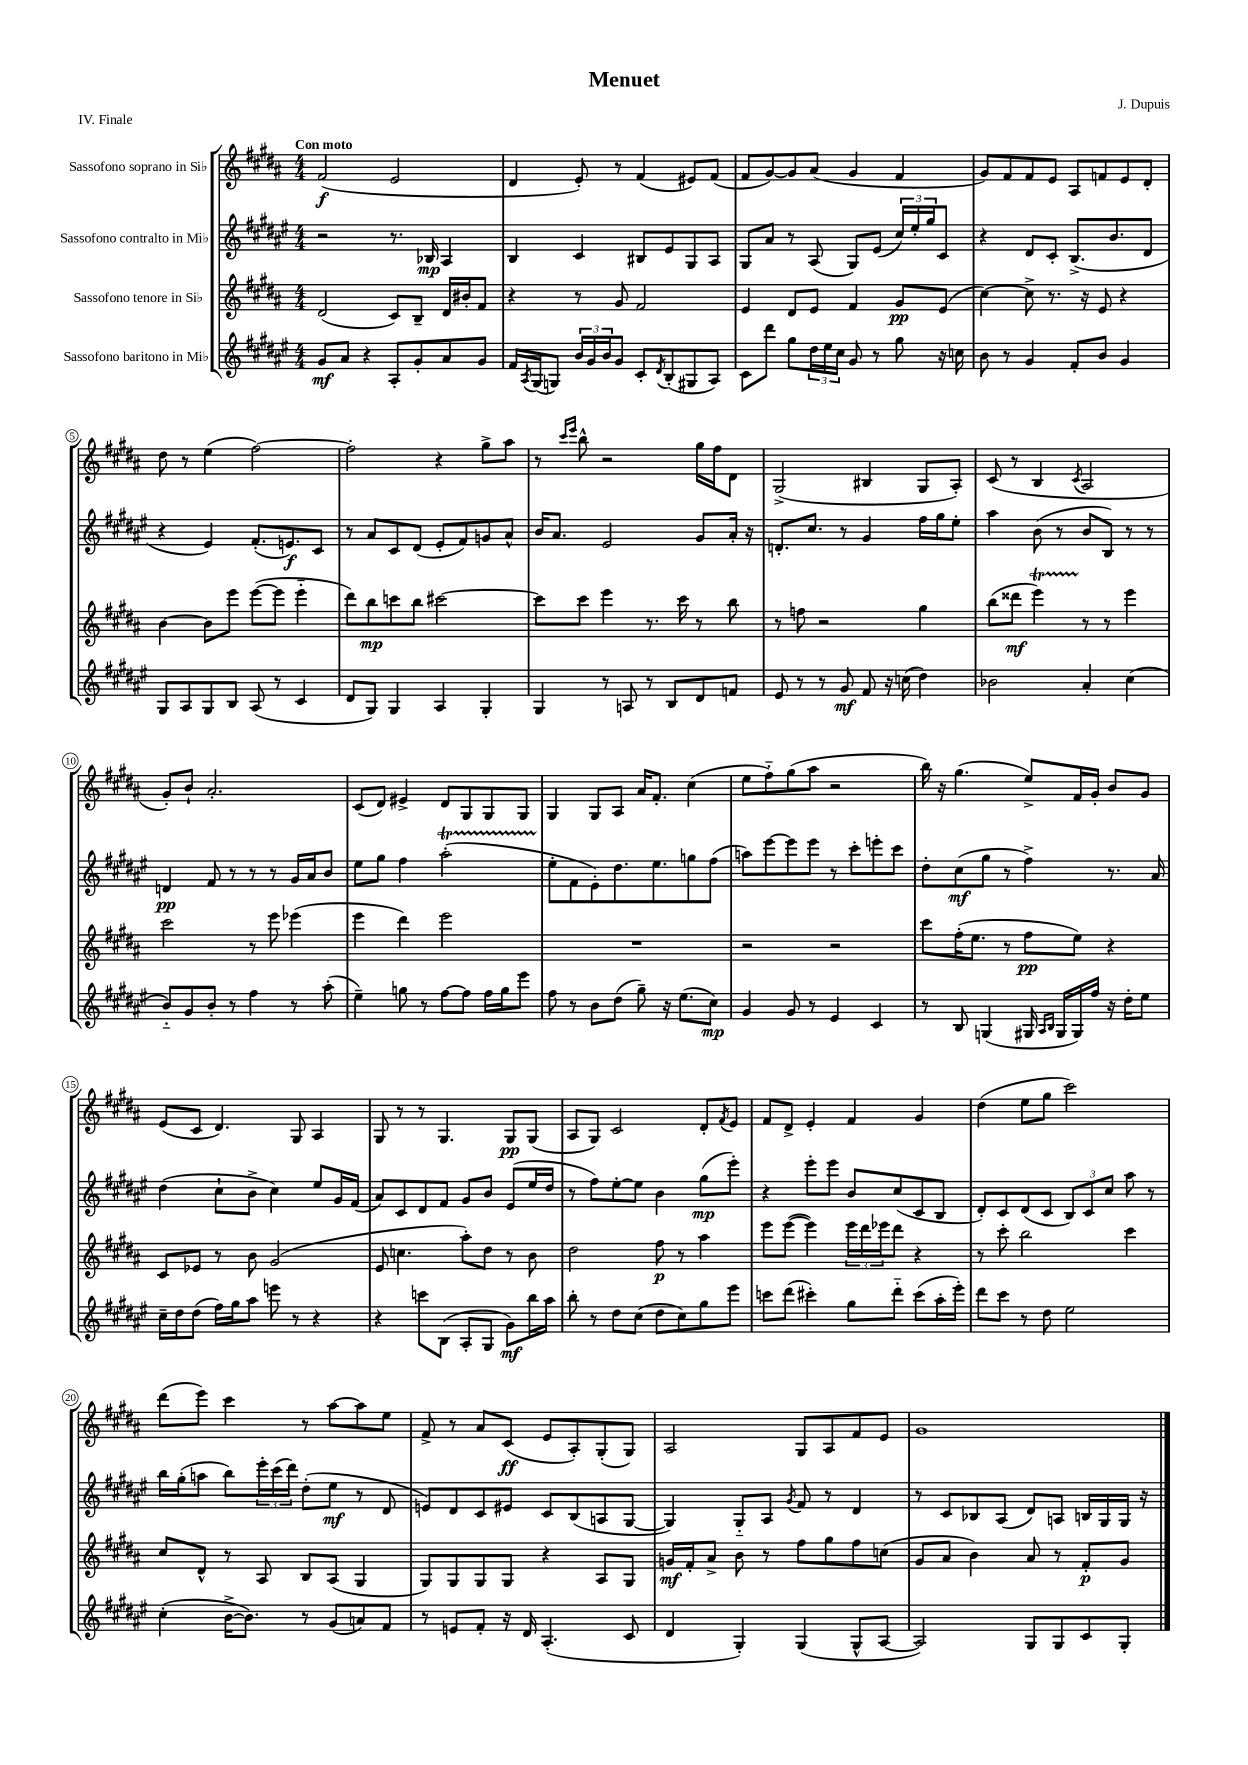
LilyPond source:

\header { title = "Menuet" composer = "J. Dupuis" piece = "IV. Finale" }
<<
\new StaffGroup <<
\new Staff = "s0" \with { instrumentName = "Sassofono soprano in Sib" } {
    \clef treble \key b \major \numericTimeSignature \time 4/4 \tempo "Con moto"
    fis'2\f( e'2 |
    dis'4 e'8-.) r8 fis'4( eis'8) fis'8( |
    fis'8 gis'8~) gis'8 ais'8( gis'4 fis'4 |
    gis'8) fis'8 fis'8 e'8 ais8 f'8 e'8 dis'8-. |
    dis''8 r8 e''4( fis''2~) |
    fis''2-. r4 gis''8-> ais''8 |
    r8 \grace { cis'''16 e'''16 } b''8-^ r2 gis''16 fis''16 dis'8 |
    gis2->( bis4 gis8 ais8-.) |
    cis'8( r8 b4 \acciaccatura { cis'8 } ais2 |
    gis'8-.) b'8-! ais'2.-. |
    cis'8( dis'8) eis'4-> dis'8 gis8 gis8 gis8 |
    gis4 gis8 ais8 ais'16 fis'8.-. cis''4( |
    e''8 fis''8-_) gis''8( ais''8 r2 |
    b''16) r16 gis''4.( e''8->) fis'16 gis'16-. b'8 gis'8 |
    e'8( cis'8 dis'4.) gis8 ais4 |
    gis8 r8 r8 gis4. gis8\pp gis8( |
    ais8 gis8) cis'2 dis'8-. \acciaccatura { fis'8 } e'8 |
    fis'8 dis'8-> e'4-. fis'4 gis'4 |
    dis''4( e''8 gis''8 cis'''2) |
    dis'''8( e'''8) cis'''4 r8 ais''8~ ais''8 e''8 |
    fis'8-> r8 ais'8 cis'8\ff( e'8 ais8-.) gis8-.( gis8) |
    ais2 gis8 ais8 fis'8 e'8 |
    gis'1 \bar "|." |
}
\new Staff = "s1" \with { instrumentName = "Sassofono contralto in Mib" } {
    \clef treble \key fis \major \numericTimeSignature \time 4/4
    r2 r8. bes16\mp ais4 |
    b4 cis'4 bis8 eis'8 gis8 ais8 |
    gis8 ais'8 r8 ais8( gis8) eis'8( \tuplet 3/2 { cis''16) eis''16-. gis''16 } cis'8 |
    r4 dis'8 cis'8-. b8.->( b'8. dis'8 |
    r4 eis'4) fis'8.-.( e'8.\f) cis'8 |
    r8 ais'8 cis'8 dis'8( eis'8-. fis'8) g'8 ais'8-^ |
    b'16 ais'8. eis'2 gis'8 ais'16-. r16 |
    d'8.-. cis''8. r8 gis'4 fis''16 gis''16 eis''8-. |
    ais''4 b'8( r8 b'8 b8) r8 r8 |
    d'4\pp fis'8 r8 r8 r8 gis'16 ais'16 b'8 |
    eis''8 gis''8 fis''4 ais''2-.\startTrillSpan( |
    eis''8-.\stopTrillSpan fis'8 eis'8-.) dis''8. eis''8. g''8 fis''8( |
    a''8) eis'''8~ eis'''8 eis'''8 r8 cis'''8-. e'''8-. cis'''8 |
    dis''8-. cis''8\mf( gis''8 r8 fis''4->) r8. ais'16 |
    dis''4( cis''8-! b'8-> cis''4) eis''8 gis'16 fis'16( |
    ais'8) cis'8 dis'8 fis'8 gis'8 b'8 eis'8( eis''16 dis''16 |
    r8 fis''8) eis''8~-. eis''8 b'4 gis''8\mp( eis'''8-.) |
    r4 eis'''8-. eis'''8 b'8 cis''8( cis'8 b8 |
    dis'8-.) cis'8 dis'8( cis'8 \tuplet 3/2 { b8) cis'8 cis''8 } ais''8 r8 |
    b''16 gis''16-.( a''8 b''8) \tuplet 3/2 { eis'''16-. cis'''16( dis'''16) } dis''8-.( eis''8\mf r8 dis'8 |
    e'8) dis'8 cis'8 eis'8 cis'8 b8( a8 gis8~ |
    gis4) gis8-_ ais8 \acciaccatura { gis'8 } fis'8 r8 dis'4 |
    r8 cis'8 bes8 ais8( dis'8) a8 b16 gis16 gis16 r16 \bar "|." |
}
\new Staff = "s2" \with { instrumentName = "Sassofono tenore in Sib" } {
    \clef treble \key b \major \numericTimeSignature \time 4/4
    dis'2( cis'8) b8-- dis'16 bis'16-. fis'8 |
    r4 r8 gis'8 fis'2 |
    e'4 dis'8 e'8 fis'4 gis'8\pp e'8( |
    cis''4~) cis''8-> r8. r16 e'8 r4 |
    b'4~ b'8 e'''8 e'''8~( e'''8 e'''4-_ |
    dis'''8) b''8\mp c'''8 b''8 cis'''2~ |
    cis'''8 cis'''8 e'''4 r8. cis'''16 r8 b''8 |
    r8 f''8 r2 gis''4 |
    b''8( disis'''8\mf e'''4\startTrillSpan) r8\stopTrillSpan r8 e'''4 |
    cis'''2 r8 e'''8 ees'''4( |
    e'''4 dis'''4) e'''2 |
    R1 |
    r2 r2 |
    cis'''8 fis''16-.( e''8. r8 fis''8\pp e''8) r4 |
    cis'8 ees'8 r8 b'8 gis'2( |
    e'8 c''4. ais''8-.) dis''8 r8 b'8 |
    dis''2 fis''8\p r8 ais''4 |
    e'''8 e'''8~( e'''4) \tuplet 3/2 { e'''16 dis'''16 ees'''16 } dis'''8 r4 |
    r8 cis'''8-. b''2 cis'''4 |
    cis''8 dis'8-^ r8 ais8 b8 ais8( gis4 |
    gis8) gis8 gis8 gis8 r4 ais8 gis8 |
    g'16\mf fis'16-. ais'8-> b'8 r8 fis''8 gis''8 fis''8 c''8( |
    gis'8 ais'8 b'4) ais'8 r8 fis'8-.\p gis'8 \bar "|." |
}
\new Staff = "s3" \with { instrumentName = "Sassofono baritono in Mib" } {
    \clef treble \key fis \major \numericTimeSignature \time 4/4
    gis'8\mf ais'8 r4 ais8-. gis'8-. ais'8 gis'8 |
    fis'16 \acciaccatura { ais8 } gis16( g8) \tuplet 3/2 { b'16 gis'16 b'16 } gis'8 cis'8-. \acciaccatura { dis'8 } b8-.( gis8 ais8) |
    cis'8 dis'''8 gis''8 \tuplet 3/2 { dis''16 eis''16 cis''16 } gis'8 r8 gis''8 r16 c''16 |
    b'8 r8 gis'4 fis'8-. b'8 gis'4 |
    gis8 ais8 gis8 b8 ais8( r8 cis'4 |
    dis'8 gis8) gis4 ais4 gis4-. |
    gis4 r8 a8 r8 b8 dis'8 f'8 |
    eis'8 r8 r8 gis'8\mf fis'8 r16 c''16( dis''4) |
    bes'2 ais'4-. cis''4( |
    b'8-_) gis'8 b'8-. r8 fis''4 r8 ais''8-.( |
    eis''4--) g''8 r8 fis''8~ fis''8 fis''16 g''16 eis'''8 |
    fis''8 r8 b'8 dis''8( gis''8--) r16 eis''8.( cis''8\mp) |
    gis'4 gis'8 r8 eis'4 cis'4 |
    r8 b8 g4( gis16 \grace { ais16 b16 } gis16 gis16) fis''16 r16 dis''16-. eis''8 |
    cis''16-- dis''16 dis''8( fis''16) gis''16 ais''8 e'''8 r8 r4 |
    r4 c'''8 b8( ais8-. gis8 gis'8\mf) b''16 ais''16 |
    b''8-. r8 dis''8 cis''8( dis''8 cis''8) gis''8 eis'''8 |
    c'''8 dis'''8( cis'''4-.) gis''8 dis'''8-_ cis'''8( ais''16-. eis'''16-.) |
    dis'''8 cis'''8 r8 dis''8 eis''2 |
    cis''4-.( b'16~-> b'8.) r8 gis'8( a'8) fis'8 |
    r8 e'8 fis'8-. r16 dis'16 ais4.-.( cis'8 |
    dis'4 gis4-.) gis4( gis8-^ ais8~ |
    ais2) gis8 gis8 cis'8 gis8-. \bar "|." |
}
>>
>>
\layout { \context { \Score \override BarNumber.stencil = #(make-stencil-circler 0.1 0.3 ly:text-interface::print) } }
